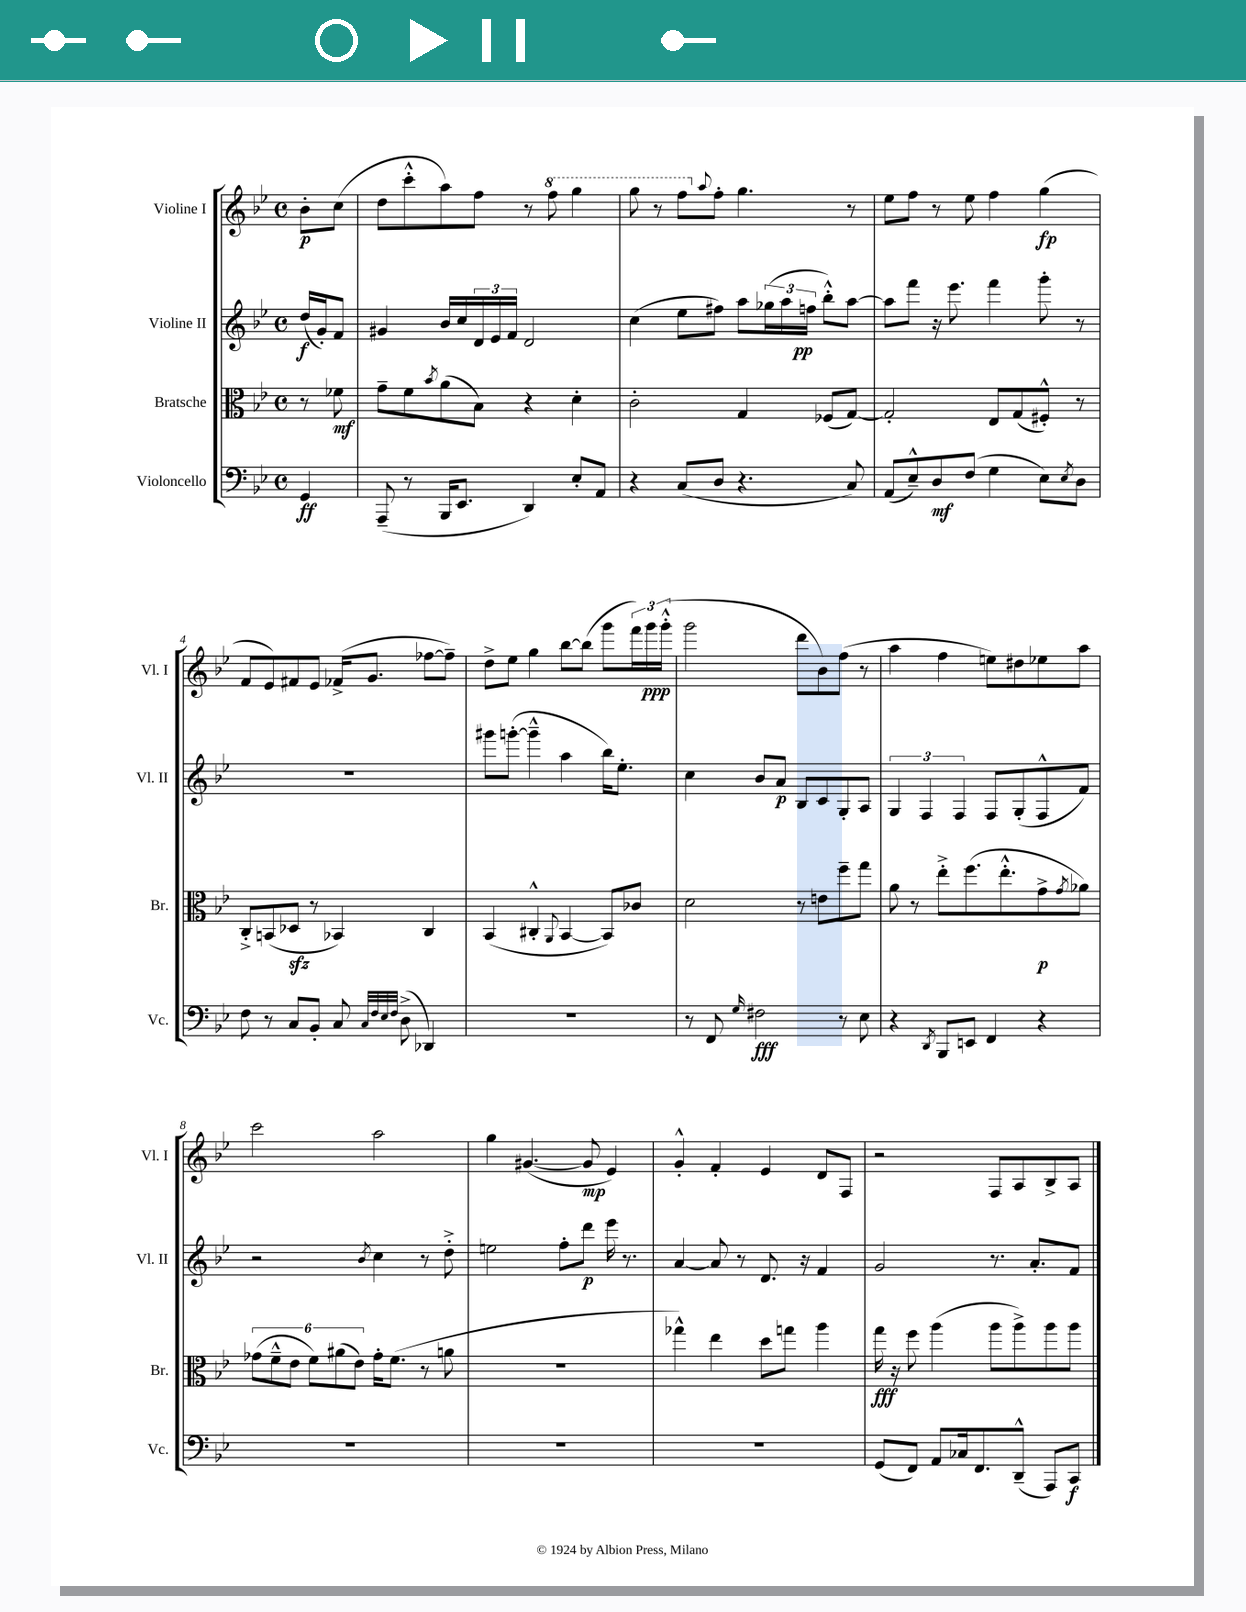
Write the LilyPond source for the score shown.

<<
\new StaffGroup <<
\new Staff = "s0" \with { instrumentName = "Violine I" shortInstrumentName = "Vl. I" } {
    \clef treble \key bes \major \defaultTimeSignature \time 4/4 \partial 4
    bes'8-.\p c''8( |
    d''8 c'''8-.-^ a''8) f''8 r8 \ottava #1 f'''8 g'''4 |
    g'''8 r8 f'''8 \ottava #0 \appoggiatura { a''8 } f''8-. g''4. r8 |
    ees''8 f''8 r8 ees''8 f''4 g''4\fp( |
    f'8 ees'8) fis'8 ees'8 fes'16->( g'8. fes''8~ fes''8--) |
    d''8-> ees''8 g''4 bes''8~ bes''8( g'''8 \tuplet 3/2 { f'''16) g'''16\ppp g'''16-.-^( } |
    g'''2 d'''8 bes'8) f''8( r8 |
    a''4 f''4 e''8) dis''8 ees''8 a''8 |
    c'''2 a''2 |
    g''4 gis'4.~( gis'8\mp ees'4) |
    g'4-.-^ f'4-. ees'4 d'8 f8 |
    r2 f8 a8 bes8-> a8 \bar "|." |
}
\new Staff = "s1" \with { instrumentName = "Violine II" shortInstrumentName = "Vl. II" } {
    \clef treble \key bes \major \defaultTimeSignature \time 4/4 \partial 4
    d''16\f( g'16-.) f'8 |
    gis'4 bes'16 c''16 \tuplet 3/2 { d'16 ees'16 f'16 } d'2 |
    c''4( ees''8 fis''8) a''8 \tuplet 3/2 { ges''16( a''16 f''16\pp } bes''8-.-^) a''8~ |
    a''8 f'''8 r16 ees'''8. f'''4 g'''8-. r8 |
    R1 |
    gis'''8 g'''8~-.( g'''4---^ a''4 bes''16) ees''8.-. |
    c''4 bes'8 a'8\p bes8 c'8 g8-. a8 |
    \tuplet 3/2 { g4 f4 f4 } f8 g8-.( f8-^ f'8) |
    r2 \acciaccatura { bes'8 } c''4 r8 d''8-.-> |
    e''2 f''8-. d'''8\p ees'''16 r8. |
    a'4~ a'8 r8 d'8. r16 f'4 |
    g'2 r8. a'8.-. f'8 \bar "|." |
}
\new Staff = "s2" \with { instrumentName = "Bratsche" shortInstrumentName = "Br." } {
    \clef alto \key bes \major \defaultTimeSignature \time 4/4 \partial 4
    r8 fes'8\mf |
    g'8-- f'8 \acciaccatura { bes'8 } a'8( bes8) r4 d'4-. |
    c'2-. g4 fes8( g8~) |
    g2-. ees8 g8( fis8-.-^) r8 |
    c8-.-> b,8( des8\sfz r8 bes,4) c4 |
    bes,4( cis4-.-^ \appoggiatura { a,8 } bes,4~ bes,8) ces'8 |
    d'2 r8 e'8 f''8-- g''8 |
    a'8 r8 ees''8-.-> f''8.( ees''8.-.-^ g'8->\p \acciaccatura { g'8 } aes'8) |
    \tuplet 6/4 { ges'8( f'8---^ ees'8 f'8) ais'8( ees'8) } ges'16-. f'8.( r8 a'8 |
    R1 |
    ges''4-^) ees''4 d''8 g''8 a''4 |
    g''16\fff r16 f''8 a''4( a''8 a''8->) a''8 a''8 \bar "|." |
}
\new Staff = "s3" \with { instrumentName = "Violoncello" shortInstrumentName = "Vc." } {
    \clef bass \key bes \major \defaultTimeSignature \time 4/4 \partial 4
    g,4\ff |
    a,,8--( r8 bes,,16 ees,8. d,4) ees8-. a,8 |
    r4 c8( d8 r4. c8) |
    a,8( ees8---^) d8\mf f8( g4 ees8) \acciaccatura { ees8 } d8 |
    f8 r8 c8 bes,8-. c8 \grace { c32 f32 ees32 f32 } d8->( des,4) |
    R1 |
    r8 f,8 \grace { g16 } fis2\fff r8 ees8 |
    r4 \acciaccatura { d,8 } bes,,8 e,8 f,4 r4 |
    R1 |
    R1 |
    R1 |
    g,8( f,8) a,8 ces16 f,8. d,8---^( a,,8) c,8\f \bar "|." |
}
>>
>>
